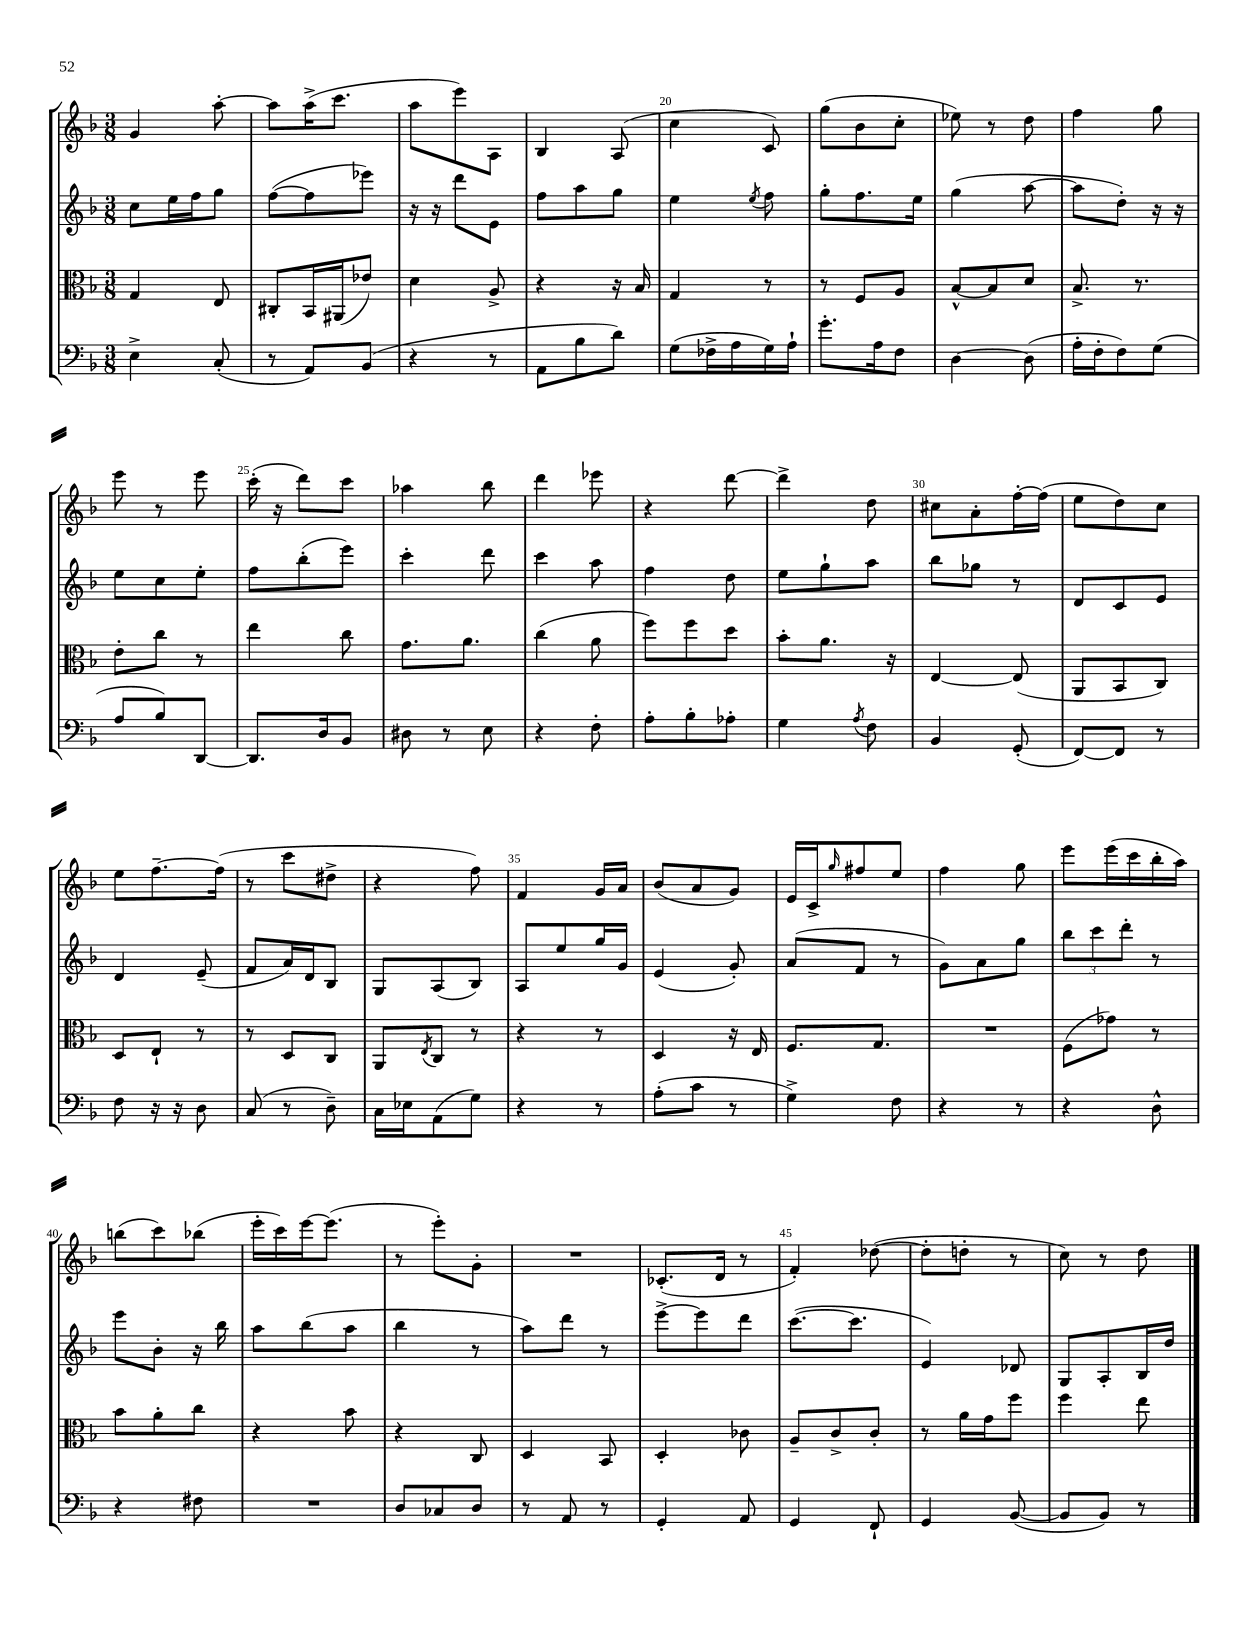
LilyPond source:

<<
\new StaffGroup <<
\new Staff = "s0" {
    \clef treble \key f \major \numericTimeSignature \time 3/8
    g'4 a''8~-. |
    a''8 a''16->( c'''8. |
    a''8 e'''8) a8 |
    bes4 a8( |
    c''4 c'8) |
    g''8( bes'8 c''8-. |
    ees''8) r8 d''8 |
    f''4 g''8 |
    e'''8 r8 e'''8 |
    c'''16-.( r16 d'''8) c'''8 |
    aes''4 bes''8 |
    d'''4 ees'''8 |
    r4 d'''8~ |
    d'''4-> d''8 |
    cis''8 a'8-. f''16~-. f''16( |
    e''8 d''8) c''8 |
    e''8 f''8.~-- f''16( |
    r8 c'''8 dis''8-> |
    r4 f''8) |
    f'4 g'16 a'16 |
    bes'8( a'8 g'8) |
    e'16 c'16-> \grace { g''16 } fis''8 e''8 |
    f''4 g''8 |
    e'''8 e'''16( c'''16 bes''16-. a''16) |
    b''8( c'''8) bes''8( |
    e'''16-. c'''16) e'''16~ e'''8.( |
    r8 e'''8-.) g'8-. |
    R4. |
    ces'8.-.( d'16 r8 |
    f'4-.) des''8~( |
    des''8-. d''8-. r8 |
    c''8) r8 d''8 \bar "|." |
}
\new Staff = "s1" {
    \clef treble \key f \major \numericTimeSignature \time 3/8
    c''8 e''16 f''16 g''8 |
    f''8~( f''8 ees'''8) |
    r16 r16 d'''8 e'8 |
    f''8 a''8 g''8 |
    e''4 \acciaccatura { e''8 } f''8 |
    g''8-. f''8. e''16 |
    g''4( a''8~ |
    a''8 d''8-.) r16 r16 |
    e''8 c''8 e''8-. |
    f''8 bes''8-.( e'''8) |
    c'''4-. d'''8 |
    c'''4 a''8 |
    f''4 d''8 |
    e''8 g''8-! a''8 |
    bes''8 ges''8 r8 |
    d'8 c'8 e'8 |
    d'4 e'8--( |
    f'8 a'16) d'16 bes8 |
    g8 a8( bes8) |
    a8 e''8 g''16 g'16 |
    e'4( g'8-.) |
    a'8( f'8 r8 |
    g'8) a'8 g''8 |
    \tuplet 3/2 { bes''8 c'''8 d'''8-. } r8 |
    e'''8 bes'8-. r16 bes''16 |
    a''8 bes''8( a''8 |
    bes''4 r8 |
    a''8) d'''8 r8 |
    e'''8~-> e'''8 d'''8 |
    c'''8.~( c'''8. |
    e'4) des'8 |
    g8 a8-. bes16 d''16 \bar "|." |
}
\new Staff = "s2" {
    \clef alto \key f \major \numericTimeSignature \time 3/8
    g4 e8 |
    cis8-. bes,16 ais,16( ees'8) |
    d'4 a8-> |
    r4 r16 bes16 |
    g4 r8 |
    r8 f8 a8 |
    bes8~-^ bes8 d'8 |
    bes8.-> r8. |
    e'8-. c''8 r8 |
    e''4 c''8 |
    g'8. a'8. |
    c''4( a'8 |
    f''8) f''8 d''8 |
    bes'8-. a'8. r16 |
    e4~ e8( |
    a,8 bes,8 c8) |
    d8 e8-! r8 |
    r8 d8 c8 |
    a,8 \acciaccatura { e8 } c8 r8 |
    r4 r8 |
    d4 r16 e16 |
    f8. g8. |
    R4. |
    f8( ges'8) r8 |
    bes'8 a'8-. c''8 |
    r4 bes'8 |
    r4 c8 |
    d4 bes,8 |
    d4-. ces'8 |
    a8-- c'8-> c'8-. |
    r8 a'16 g'16 f''8 |
    f''4 e''8 \bar "|." |
}
\new Staff = "s3" {
    \clef bass \key f \major \numericTimeSignature \time 3/8
    e4-> c8-.( |
    r8 a,8) bes,8( |
    r4 r8 |
    a,8 bes8 d'8) |
    g8( fes16-> a16 g16) a16-! |
    g'8.-. a16 f8 |
    d4~ d8( |
    a16-. f16-. f8) g8( |
    a8 bes8) d,8~ |
    d,8. d16 bes,8 |
    dis8 r8 e8 |
    r4 f8-. |
    a8-. bes8-. aes8-. |
    g4 \acciaccatura { a8 } f8 |
    bes,4 g,8-.( |
    f,8~) f,8 r8 |
    f8 r16 r16 d8 |
    c8( r8 d8--) |
    c16 ees16 a,8( g8) |
    r4 r8 |
    a8-.( c'8 r8 |
    g4->) f8 |
    r4 r8 |
    r4 d8-^ |
    r4 fis8 |
    R4. |
    d8 ces8 d8 |
    r8 a,8 r8 |
    g,4-. a,8 |
    g,4 f,8-! |
    g,4 bes,8~( |
    bes,8 bes,8) r8 \bar "|." |
}
>>
>>
\layout { \context { \Score currentBarNumber = #16 \override BarNumber.break-visibility = ##(#f #t #t) barNumberVisibility = #(every-nth-bar-number-visible 5) } }
